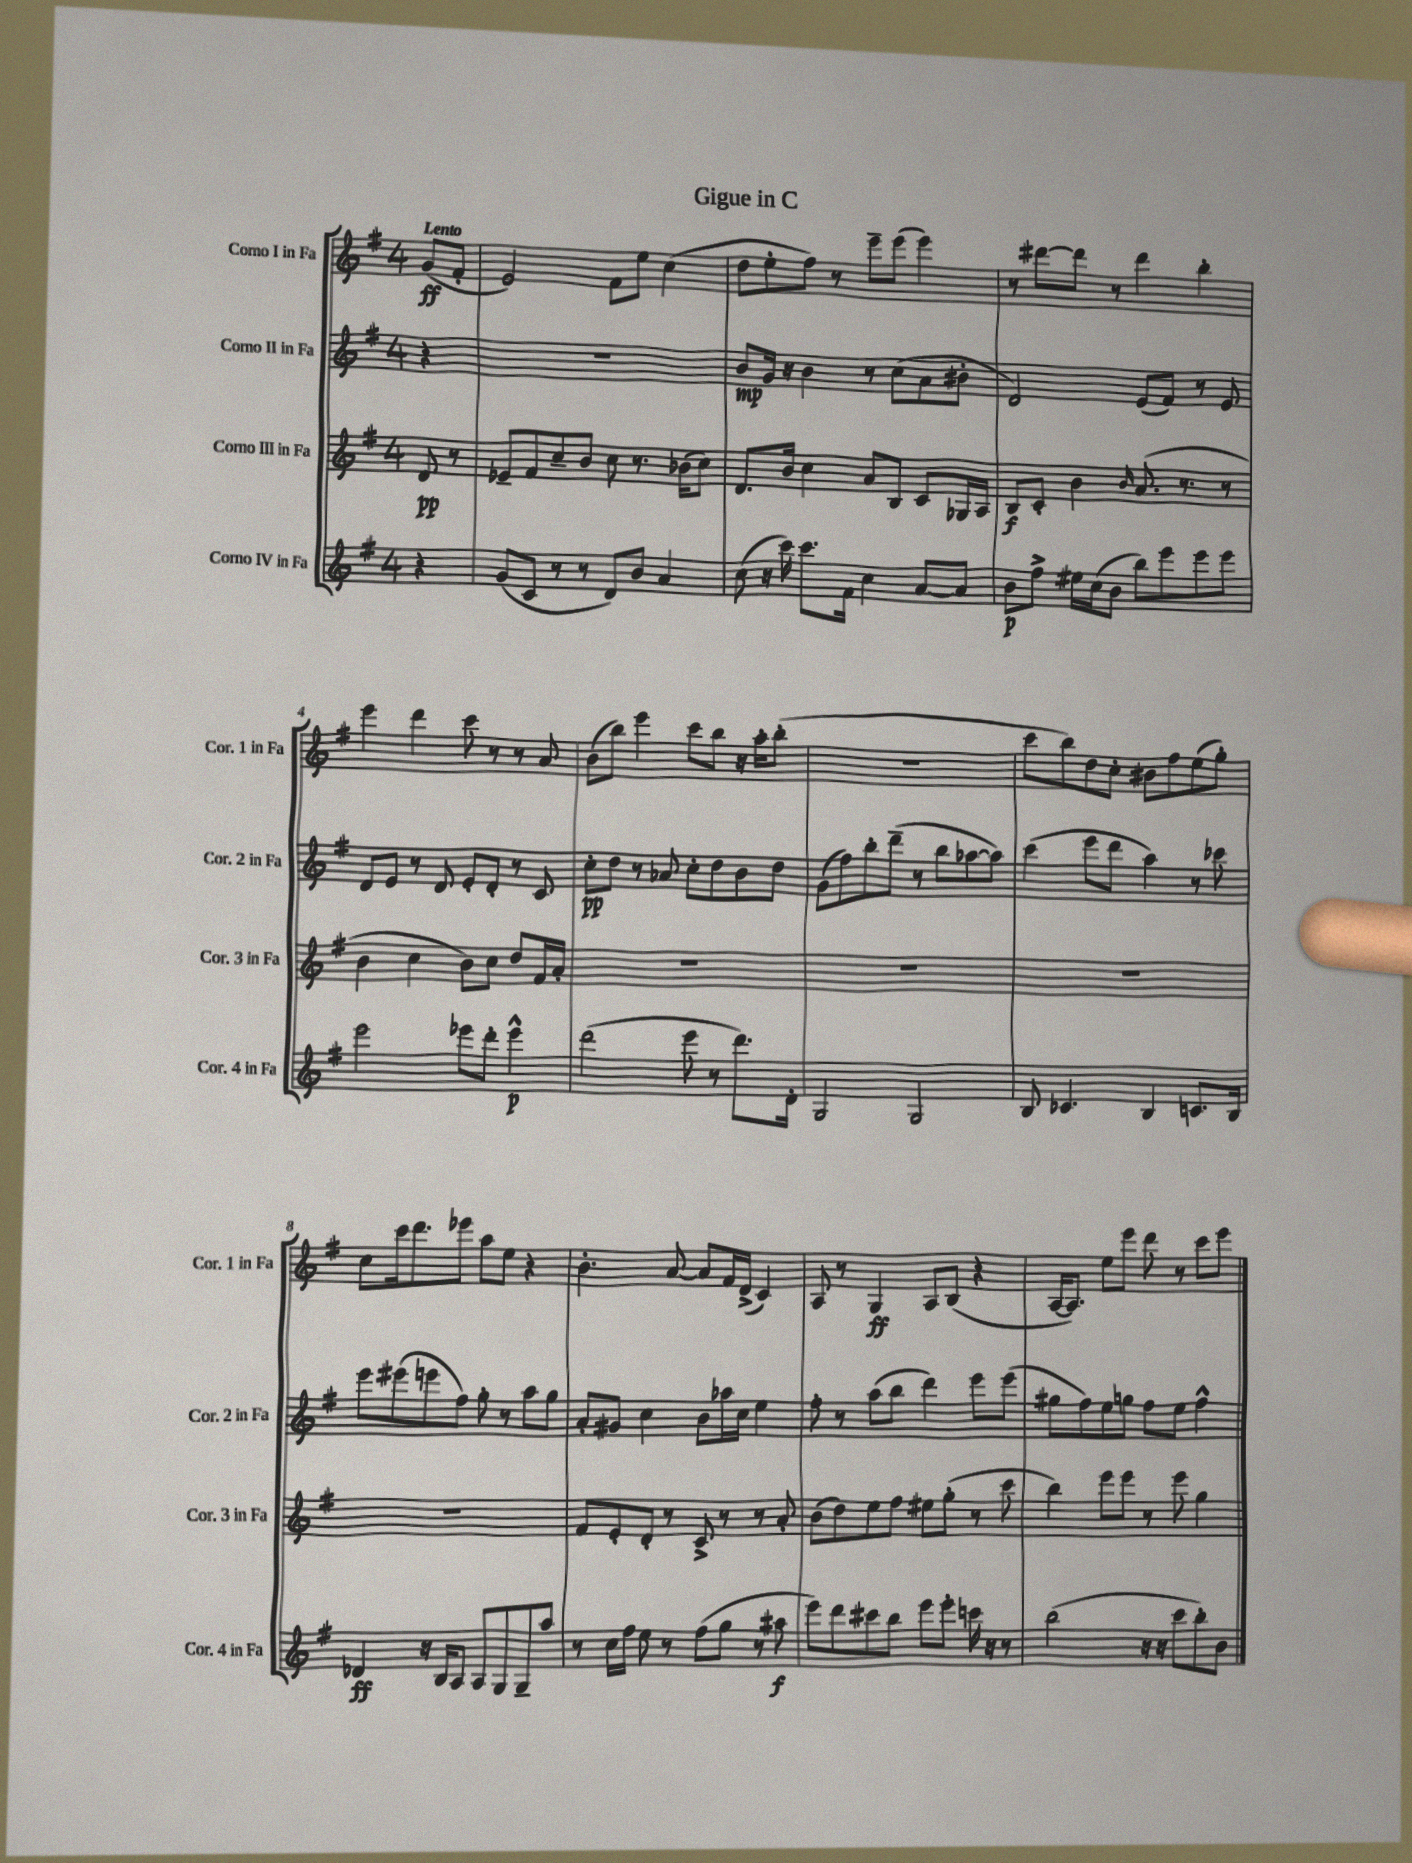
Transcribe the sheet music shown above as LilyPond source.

\header { title = "Gigue in C" }
<<
\new StaffGroup <<
\new Staff = "s0" \with { instrumentName = "Corno I in Fa" shortInstrumentName = "Cor. 1 in Fa" } {
    \clef treble \key g \major \once \override Staff.TimeSignature.style = #'single-digit \time 4/4 \partial 4 \tempo "Lento"
    g'8\ff( fis'8-. |
    e'2) fis'8 e''8 c''4( |
    d''8 e''8-. fis''8) r8 e'''8-- e'''8( e'''4) |
    r8 dis'''8~ dis'''8 r8 dis'''4 b''4-. |
    e'''4 d'''4 c'''8 r8 r8 a'8 |
    b'8( b''8) e'''4 c'''8 b''8 r16 a''16-. b''8-.( |
    R1 |
    c'''8 b''8) d''8 c''8-. bis'8 fis''8 e''8( g''8-.) |
    c''8 c'''16 d'''8. ees'''8 a''8 e''8 r4 |
    b'4.-. a'8~ a'8 fis'16 d'16->( c'4) |
    a8 r8 g4\ff a8 b8( r4 |
    a16~ a8.) e''8 e'''8 d'''8 r8 c'''8 e'''8 \bar "|." |
}
\new Staff = "s1" \with { instrumentName = "Corno II in Fa" shortInstrumentName = "Cor. 2 in Fa" } {
    \clef treble \key g \major \once \override Staff.TimeSignature.style = #'single-digit \time 4/4 \partial 4
    r4 |
    r1 |
    b'8\mp g'16 r16 b'4 r8 c''8( a'8 bis'8-. |
    d'2) e'8( fis'8) r8 e'8 |
    d'8 e'8 r8 d'8 e'8-. d'8-. r8 c'8 |
    c''8-.\pp d''8 r8 aes'8 c''8-. d''8 b'8 d''8 |
    g'8( fis''8) b''8-. d'''8--( r8 b''8 aes''8~ aes''8) |
    c'''4( e'''8 d'''8 a''4) r8 ces'''8 |
    e'''8 eis'''8( e'''8 fis''8) g''8-. r8 a''8 g''8 |
    a'8-. gis'8 c''4 b'8 aes''16 c''16 e''4 |
    fis''8-. r8 a''8( b''8 d'''4) e'''8 e'''8( |
    gis''8 fis''8) e''8 g''8 fis''8 e''8 fis''4-^ \bar "|." |
}
\new Staff = "s2" \with { instrumentName = "Corno III in Fa" shortInstrumentName = "Cor. 3 in Fa" } {
    \clef treble \key g \major \once \override Staff.TimeSignature.style = #'single-digit \time 4/4 \partial 4
    d'8\pp r8 |
    ees'8-- fis'8 c''8-- b'8 c''8 r8. bes'16( c''8) |
    d'8. b'16 c''4 a'8 b8 c'8 ges16 a16 |
    b8\f c'8-. b'4 \grace { b'16 } a'8.( r8. r8 |
    b'4 c''4 b'8) c''8 d''8 fis'16 a'16-. |
    R1 |
    R1 |
    R1 |
    R1 |
    fis'8 e'8-. d'8-. r8 c'8-> r8 r8 a'8-. |
    b'8( d''8) e''8 fis''8 eis''8 g''8-.( r8 c'''8 |
    b''4) e'''8 e'''8 r8 e'''8 g''4 \bar "|." |
}
\new Staff = "s3" \with { instrumentName = "Corno IV in Fa" shortInstrumentName = "Cor. 4 in Fa" } {
    \clef treble \key g \major \once \override Staff.TimeSignature.style = #'single-digit \time 4/4 \partial 4
    r4 |
    g'8( c'8 r8 r8 d'8) b'8 a'4 |
    c''8( r16 c'''16) c'''8. fis'16 c''4 a'8~ a'8 |
    b'8\p fis''8-> eis''16 c''16( b'8 b''8) e'''8 e'''8 e'''8 |
    e'''2 ees'''8 d'''8-. ees'''4-^\p |
    d'''2( e'''8 r8 d'''8.) d'16-. |
    g2 g2 |
    b8 ces'4. b4 c'8. b16 |
    des'4\ff r16 b16 a8 a8 g8 g8-- a''8 |
    r8 c''16 fis''16 e''8 r8 fis''8( g''8 r8 ais''8\f |
    e'''8) d'''8 cis'''8 b''8 e'''8 e'''8-. c'''16 r16 r8 |
    b''2( r16 r16 c'''8 b''8-.) b'8 \bar "|." |
}
>>
>>
